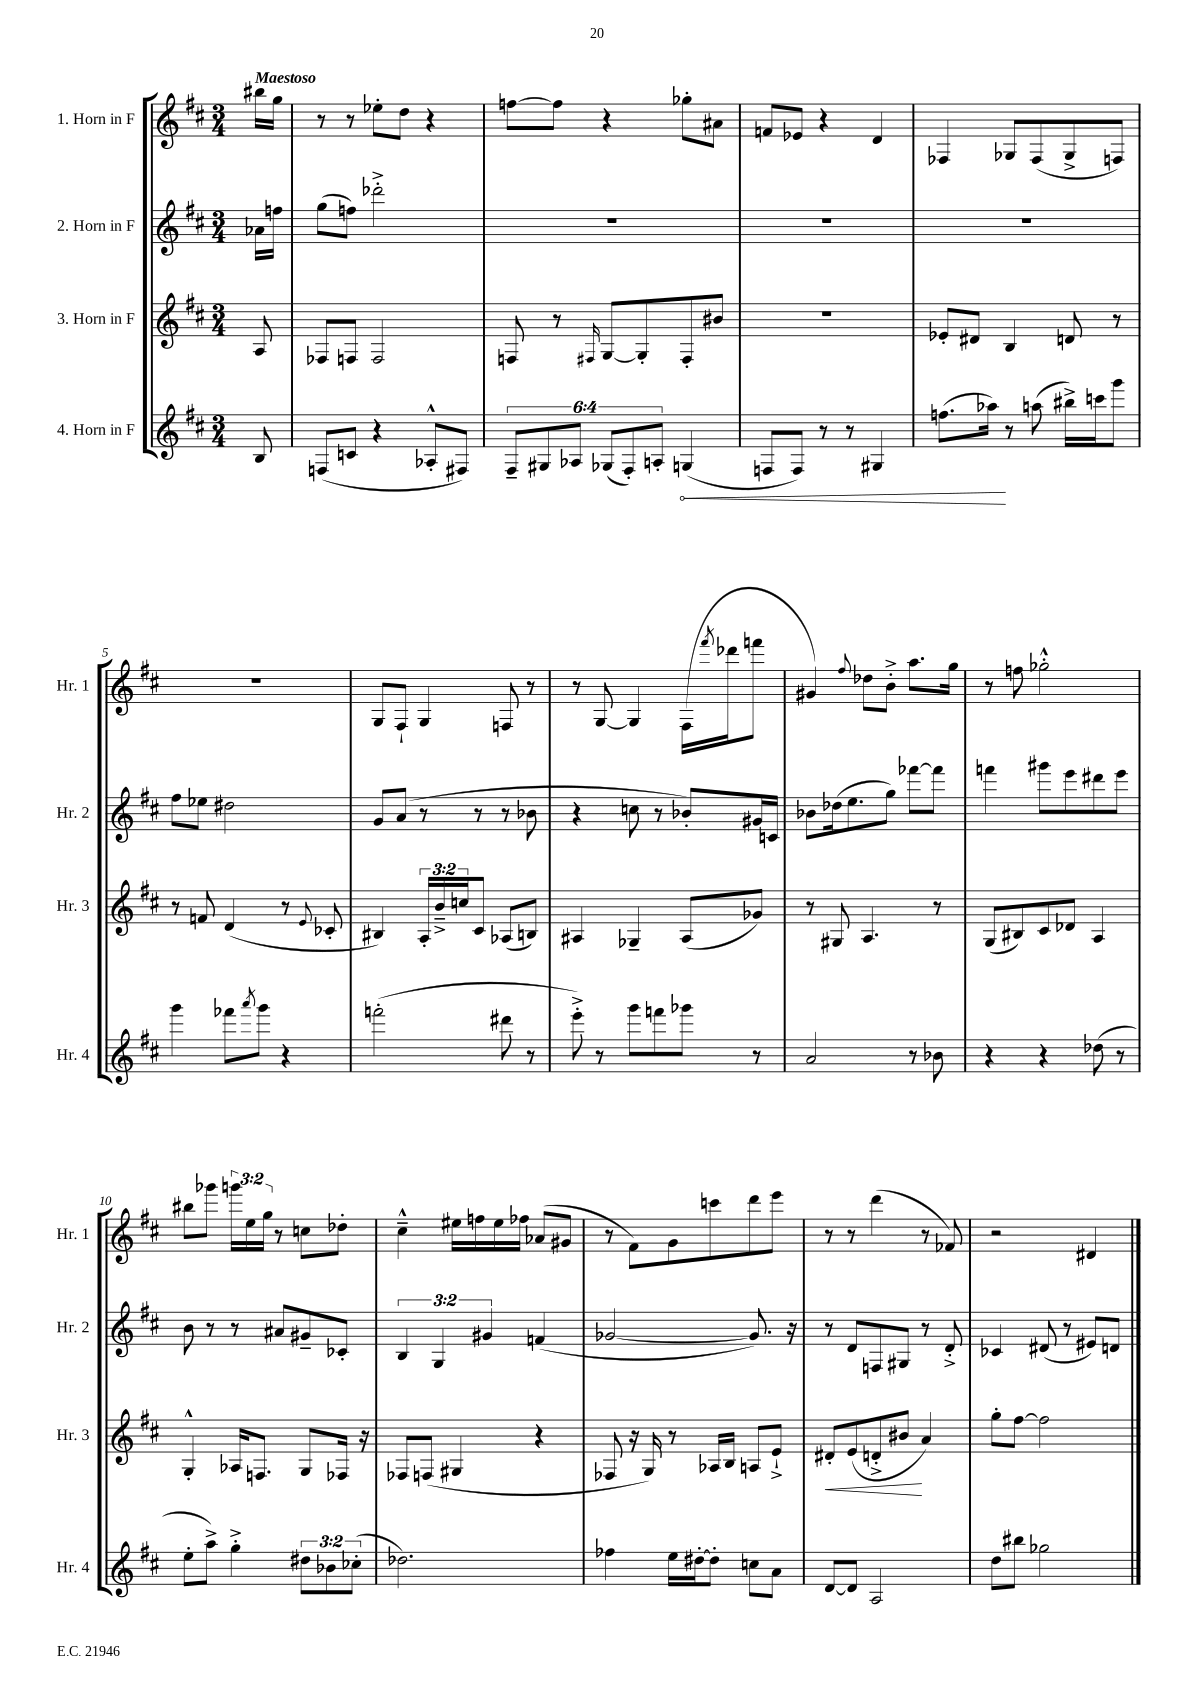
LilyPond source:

<<
\new StaffGroup <<
\new Staff = "s0" \with { instrumentName = "1. Horn in F" shortInstrumentName = "Hr. 1" } {
    \clef treble \key d \major \numericTimeSignature \time 3/4 \override Staff.TupletNumber.text = #tuplet-number::calc-fraction-text \partial 8 \tempo "Maestoso"
    bis''16 g''16 |
    r8 r8 ees''8-. d''8 r4 |
    f''8~ f''8 r4 ges''8-. ais'8 |
    f'8 ees'8 r4 d'4 |
    fes4 ges8 fes8( ges8-> f8) |
    R2. |
    g8 fis8-! g4 f8 r8 |
    r8 g8~ g4 fis16( \acciaccatura { fis'''8 } des'''16 f'''8 |
    gis'4) \appoggiatura { fis''8 } des''8 b'8-.-> a''8. g''16 |
    r8 f''8 ges''2-.-^ |
    bis''8 ges'''8 \tuplet 3/2 { g'''16 e''16 g''16 } r8 c''8 des''8-. |
    cis''4---^ eis''16 f''16 eis''16 fes''16 aes'8( gis'8 |
    r8 fis'8) g'8 c'''8 d'''8 e'''8 |
    r8 r8 d'''4( r8 fes'8) |
    r2 dis'4 \bar "|." |
}
\new Staff = "s1" \with { instrumentName = "2. Horn in F" shortInstrumentName = "Hr. 2" } {
    \clef treble \key d \major \numericTimeSignature \time 3/4 \override Staff.TupletNumber.text = #tuplet-number::calc-fraction-text \partial 8
    aes'16 f''16 |
    g''8( f''8) des'''2-.-> |
    R2. |
    R2. |
    R2. |
    fis''8 ees''8 dis''2 |
    g'8 a'8( r8 r8 r8 bes'8 |
    r4 c''8 r8 bes'8-.) gis'16 c'16 |
    bes'8 des''16( e''8. g''8) fes'''8~ fes'''8 |
    f'''4 gis'''8 e'''8 dis'''8 e'''8 |
    b'8 r8 r8 ais'8 gis'8-- ces'8-. |
    \tuplet 3/2 { b4 g4 gis'4 } f'4( |
    ges'2~ ges'8.) r16 |
    r8 d'8 f8 gis8 r8 d'8-.-> |
    ces'4 dis'8( r8 eis'8) d'8 \bar "|." |
}
\new Staff = "s2" \with { instrumentName = "3. Horn in F" shortInstrumentName = "Hr. 3" } {
    \clef treble \key d \major \numericTimeSignature \time 3/4 \override Staff.TupletNumber.text = #tuplet-number::calc-fraction-text \partial 8
    a8 |
    fes8 f8 f2 |
    f8 r8 \grace { fis16 } g8~ g8-. fis8-. bis'8 |
    R2. |
    ees'8-. dis'8 b4 d'8 r8 |
    r8 f'8 d'4( r8 \appoggiatura { e'8 } ces'8-. |
    bis4) \tuplet 3/2 { a16-. b'16---> c''16 } cis'8 aes8( b8) |
    ais4 ges4-- ais8( ges'8) |
    r8 gis8 a4. r8 |
    g8( bis8) cis'8 des'8 a4 |
    g4-.-^ aes16 f8. g8 fes16 r16 |
    fes8 f8( gis4 r4 |
    fes8 r16 g16) r8 aes16 b16 a8 e'8-!-> |
    dis'8-.\< e'8( d'8-.-> bis'8\! a'4) |
    g''8-. fis''8~ fis''2 \bar "|." |
}
\new Staff = "s3" \with { instrumentName = "4. Horn in F" shortInstrumentName = "Hr. 4" } {
    \clef treble \key d \major \numericTimeSignature \time 3/4 \override Staff.TupletNumber.text = #tuplet-number::calc-fraction-text \partial 8
    b8 |
    f8( c'8 r4 aes8-.-^ fis8) |
    \tuplet 6/4 { fis8-- gis8 aes8 ges8( fis8-.) a8-. } \once \override Hairpin.circled-tip = ##t g4\<( |
    f8 f8) r8 r8 gis4 |
    f''8.( aes''16\!) r8 a''8( bis''16->) c'''16 g'''8 |
    g'''4 fes'''8 \acciaccatura { a'''8 } g'''8 r4 |
    f'''2-.( dis'''8 r8 |
    e'''8-.->) r8 g'''8 f'''8 ges'''8 r8 |
    a'2 r8 bes'8 |
    r4 r4 des''8( r8 |
    e''8-. a''8->) g''4-.-> \tuplet 3/2 { dis''8 bes'8 ces''8-.( } |
    des''2.) |
    fes''4 e''16 dis''16~-. dis''8-. c''8 a'8 |
    d'8~ d'8 a2 |
    d''8 bis''8 ges''2 \bar "|." |
}
>>
>>
